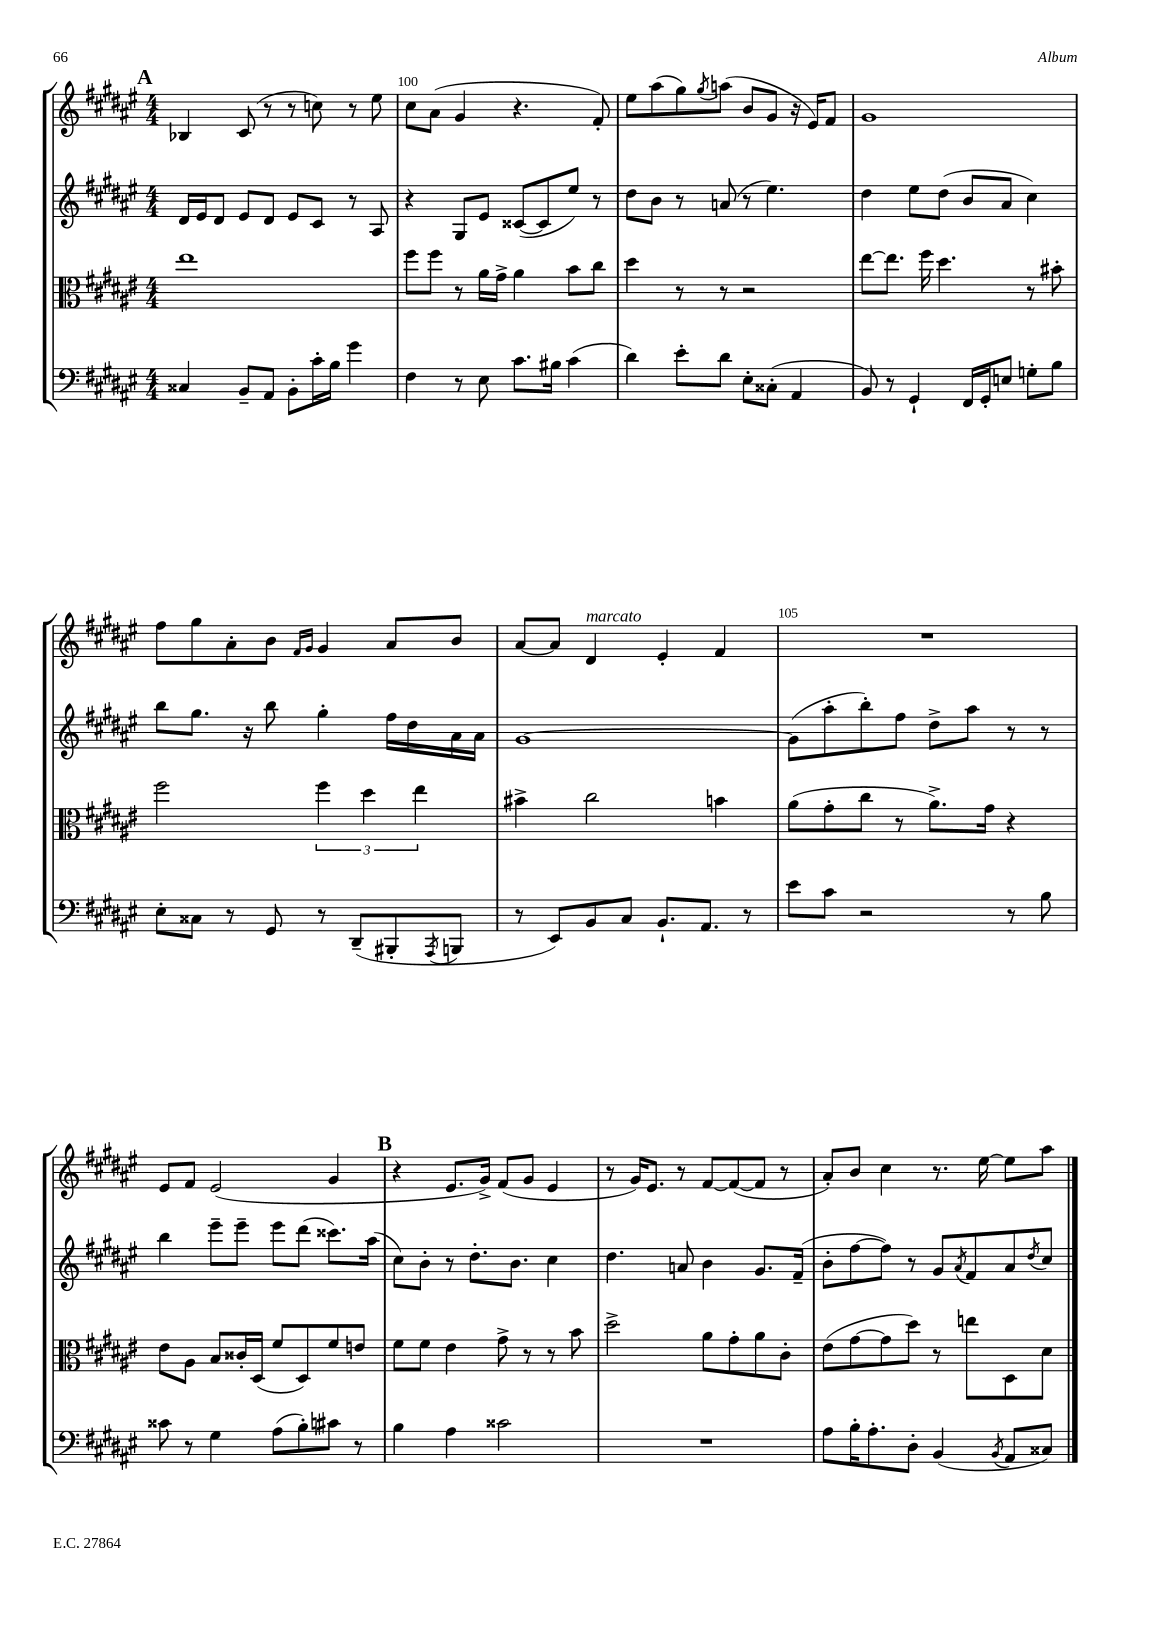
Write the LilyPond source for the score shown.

<<
\new StaffGroup <<
\new Staff = "s0" {
    \clef treble \key fis \major \numericTimeSignature \time 4/4
    \mark \markup { \bold "A" } bes4 cis'8( r8 r8 c''8) r8 eis''8 |
    cis''8 ais'8( gis'4 r4. fis'8-.) |
    eis''8 ais''8( gis''8) \acciaccatura { gis''8 } a''8( b'8 gis'8 r16 eis'16) fis'8 |
    gis'1 |
    fis''8 gis''8 ais'8-. b'8 \grace { fis'16 gis'16 } gis'4 ais'8 b'8 |
    ais'8~ ais'8 dis'4^\markup { \italic "marcato" } eis'4-. fis'4 |
    R1 |
    eis'8 fis'8 eis'2( gis'4 |
    \mark \markup { \bold "B" } r4 eis'8. gis'16->) fis'8( gis'8 eis'4 |
    r8 gis'16) eis'8. r8 fis'8~ fis'8~( fis'8 r8 |
    ais'8-.) b'8 cis''4 r8. eis''16~ eis''8 ais''8 \bar "|." |
}
\new Staff = "s1" {
    \clef treble \key fis \major \numericTimeSignature \time 4/4
    \mark \markup { \bold "A" } dis'16 eis'16 dis'8 eis'8 dis'8 eis'8 cis'8 r8 ais8 |
    r4 gis8 eis'8 cisis'8~( cisis'8 eis''8) r8 |
    dis''8 b'8 r8 a'8( r8 eis''4.) |
    dis''4 eis''8 dis''8( b'8 ais'8 cis''4) |
    b''8 gis''8. r16 b''8 gis''4-. fis''16 dis''16 ais'16 ais'16 |
    gis'1~ |
    gis'8( ais''8-. b''8-.) fis''8 dis''8-> ais''8 r8 r8 |
    b''4 eis'''8-- eis'''8-- eis'''8 dis'''8( cisis'''8.) ais''16( |
    \mark \markup { \bold "B" } cis''8) b'8-. r8 dis''8.-. b'8. cis''4 |
    dis''4. a'8 b'4 gis'8. fis'16--( |
    b'8-. fis''8~ fis''8) r8 gis'8 \acciaccatura { ais'8 } fis'8 ais'8 \acciaccatura { dis''8 } cis''8 \bar "|." |
}
\new Staff = "s2" {
    \clef alto \key fis \major \numericTimeSignature \time 4/4
    \mark \markup { \bold "A" } eis''1 |
    fis''8 fis''8 r8 ais'16 gis'16-> ais'4 b'8 cis''8 |
    dis''4 r8 r8 r2 |
    eis''8~ eis''8. fis''16 dis''4. r8 bis'8-. |
    fis''2 \tuplet 3/2 { fis''4 dis''4 eis''4 } |
    bis'4-> cis''2 b'4 |
    ais'8( gis'8-. cis''8 r8 ais'8.->) gis'16 r4 |
    eis'8 ais8 b8 cisis'16-. dis16( fis'8 dis8) fis'8 e'8 |
    \mark \markup { \bold "B" } fis'8 fis'8 eis'4 gis'8-> r8 r8 b'8 |
    dis''2-> ais'8 gis'8-. ais'8 cis'8-. |
    eis'8( gis'8~ gis'8 dis''8) r8 e''8 dis8 dis'8 \bar "|." |
}
\new Staff = "s3" {
    \clef bass \key fis \major \numericTimeSignature \time 4/4
    \mark \markup { \bold "A" } cisis4 b,8-- ais,8 b,8-. cis'16-. b16 gis'4 |
    fis4 r8 eis8 cis'8. bis16 cis'4( |
    dis'4) eis'8-. dis'8 eis8-. cisis8-.( ais,4 |
    b,8) r8 gis,4-! fis,16 gis,16-. e8 g8-. b8 |
    eis8-. cisis8 r8 gis,8 r8 dis,8--( bis,,8-. \acciaccatura { ais,,8 } b,,8 |
    r8 eis,8) b,8 cis8 b,8.-! ais,8. r8 |
    eis'8 cis'8 r2 r8 b8 |
    cisis'8 r8 gis4 ais8( b8-.) cis'8 r8 |
    \mark \markup { \bold "B" } b4 ais4 cisis'2 |
    R1 |
    ais8 b16-. ais8.-. dis8-. b,4( \acciaccatura { b,8 } ais,8 cisis8) \bar "|." |
}
>>
>>
\layout { \context { \Score currentBarNumber = #99 \override BarNumber.break-visibility = ##(#f #t #t) barNumberVisibility = #(every-nth-bar-number-visible 5) } }
